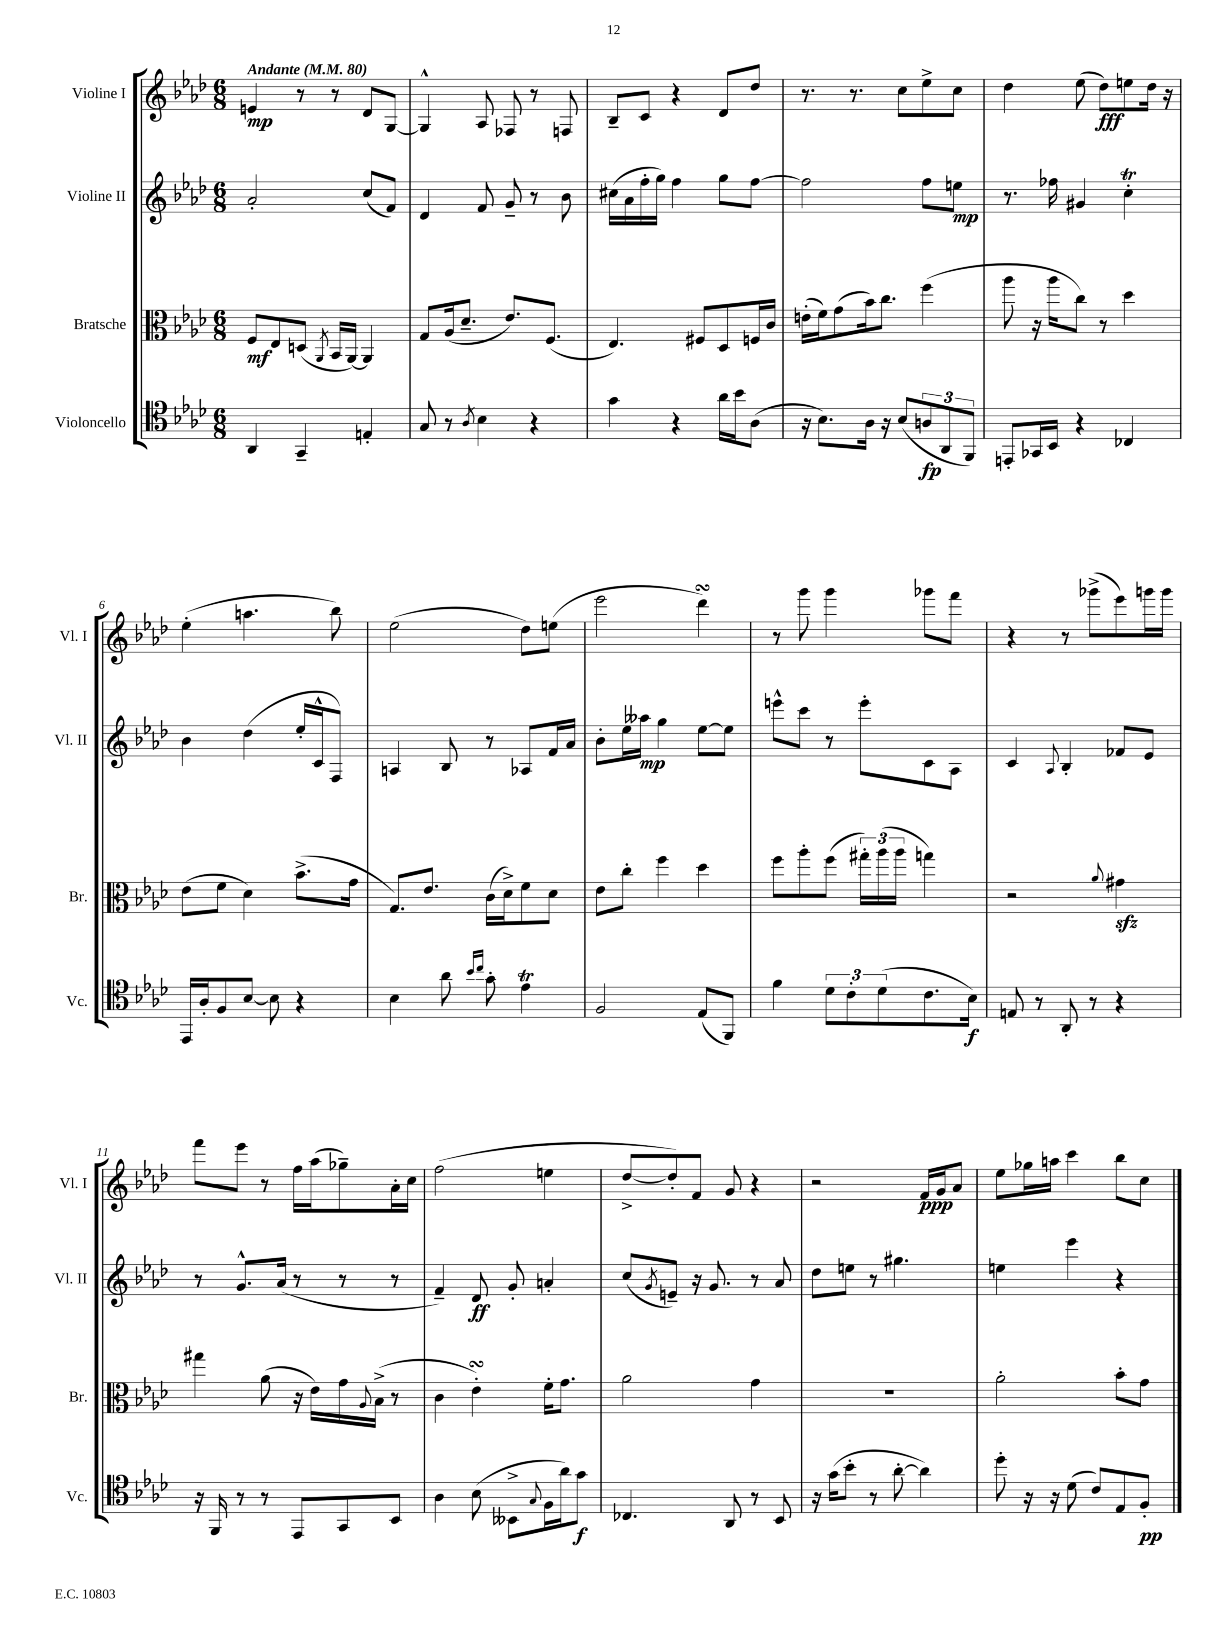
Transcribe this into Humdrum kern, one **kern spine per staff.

**kern	**dynam	**kern	**dynam	**kern	**dynam	**kern	**dynam
*part4	*part4	*part3	*part3	*part2	*part2	*part1	*part1
*staff4	*staff4	*staff3	*staff3	*staff2	*staff2	*staff1	*staff1
*I"Violoncello	*	*I"Bratsche	*	*I"Violine II	*	*I"Violine I	*
*I'Vc.	*	*I'Br.	*	*I'Vl. II	*	*I'Vl. I	*
*clefC4	*	*clefC3	*	*clefG2	*	*clefG2	*
*k[b-e-a-d-]	*	*k[b-e-a-d-]	*	*k[b-e-a-d-]	*	*k[b-e-a-d-]	*
*M6/8	*	*M6/8	*	*M6/8	*	*M6/8	*
*MM80	*	*MM80	*	*MM80	*	*MM80	*
=1	=1	=1	=1	=1	=1	=1	=1
!	!	!	!	!	!	!LO:TX:a:B:t=Andante	!
4AA-/	.	8F/L	mf	2a-'/	.	4en/	mp
.	.	8E-/	.	.	.	.	.
4GG~/	.	(8Dn/J	.	.	.	8r	.
.	.	8qAA-/	.	.	.	.	.
.	.	16BB-/LL	.	.	.	8r	.
.	.	[16AA-/JJ)	.	.	.	.	.
4En'/	.	4AA-/]	.	(8cc/L	.	8d-/L	.
.	.	.	.	8f/J)	.	[8G/J	.
=2	=2	=2	=2	=2	=2	=2	=2
8G/	.	8G/L	.	4d-/	.	4G^^/]	.
8r	.	(16A-/k	.	.	.	.	.
.	.	8.d-~/J	.	.	.	.	.
8qA-/	.	.	.	.	.	.	.
4B-\	.	.	.	8f/	.	8A-/	.
.	.	8.e-/L)	.	8g~/	.	8F-X/	.
4r	.	.	.	8r	.	8r	.
.	.	(8.F/J	.	.	.	.	.
.	.	.	.	8b-\	.	8Fn/	.
=3	=3	=3	=3	=3	=3	=3	=3
4g\	.	4.E-/)	.	(16cc#X\LL	.	8B-~/L	.
.	.	.	.	16a-\	.	.	.
.	.	.	.	16ff'\	.	8c/J	.
.	.	.	.	16gg\JJ)	.	.	.
4r	.	.	.	4ff\	.	4r	.
.	.	8F#X/L	.	.	.	.	.
16a-\LL	.	8D-/	.	8gg\L	.	8d-/L	.
16b-\J	.	.	.	.	.	.	.
(8A-\J	.	16Fn/L	.	[8ff\J	.	8dd-/J	.
.	.	16c/JJ	.	.	.	.	.
=4	=4	=4	=4	=4	=4	=4	=4
16r	.	(16en'\LL	.	2ff\]	.	8.r	.
8.B-\L)	.	16f\J)	.	.	.	.	.
.	.	(8g\	.	.	.	.	.
.	.	.	.	.	.	8.r	.
16A-\Jk	.	16b-\k)	.	.	.	.	.
16r	.	8.cc\J	.	.	.	.	.
(8B-/L	.	.	.	.	.	8cc\L	.
12An/	fp	(4ff\	.	8ff\L	.	8ee-^\	.
12AA-/	.	.	.	.	.	.	.
.	.	.	.	8een\J	mp	8cc\J	.
12FF/J)	.	.	.	.	.	.	.
=5	=5	=5	=5	=5	=5	=5	=5
8EEn'/L	.	8aa-\	.	8.r	.	4dd-\	.
16GG-X/L	.	16r	.	.	.	.	.
16BB-/JJ	.	16aa-\KL	.	16ff-X\	.	.	.
4r	.	8cc\J)	.	4g#X/	.	(8ee-\	.
.	.	8r	.	.	.	8dd-\L)	fff
4C-X/	.	4dd-\	.	4cct'\	.	8een\	.
.	.	.	.	.	.	16dd-\Jk	.
.	.	.	.	.	.	16r	.
!!LO:LB:g=z
=6	=6	=6	=6	=6	=6	=6	=6
16EE-/LL	.	(8e-\L	.	4b-\	.	(4ee-'\	.
16A-'/J	.	.	.	.	.	.	.
8F/	.	8f\J	.	.	.	.	.
[8B-/J	.	4d-\)	.	(4dd-\	.	4.aan\	.
8B-\]	.	.	.	.	.	.	.
4r	.	(8.b-^\L	.	16ee-'/LL	.	.	.
.	.	.	.	16c^^/J	.	.	.
.	.	.	.	8F/J)	.	8bb-\)	.
.	.	16g\Jk	.	.	.	.	.
=7	=7	=7	=7	=7	=7	=7	=7
4B-\	.	8.G/L)	.	4An/	.	(2ee-\	.
.	.	8.e-/J	.	.	.	.	.
8a-\	.	.	.	8B-/	.	.	.
16qqb-/LL	.	.	.	.	.	.	.
16qqcc/JJ	.	.	.	.	.	.	.
8g'\	.	(16c\LL	.	8r	.	.	.
.	.	16d-^\J)	.	.	.	.	.
4e-T\	.	8f\	.	8A-X/L	.	8dd-\L)	.
.	.	8d-\J	.	16f/L	.	(8een\J	.
.	.	.	.	16a-/JJ	.	.	.
=8	=8	=8	=8	=8	=8	=8	=8
2F/	.	8e-\L	.	8b-'\L	.	2eee-\	.
.	.	8cc'\J	.	16ee-\L	.	.	.
.	.	.	.	16aa--X\JJ	mp	.	.
.	.	4ff\	.	4gg\	.	.	.
(8E-/L	.	4dd-\	.	[8ee-\L	.	4ddd-sSSs\)	.
8FF/J)	.	.	.	8ee-\J]	.	.	.
=9	=9	=9	=9	=9	=9	=9	=9
4f\	.	8ff\L	.	8eeen^^\L	.	8r	.
.	.	8aa-'\	.	8ccc\J	.	8ggg\	.
12d-\L	.	(8ff\J	.	8r	.	4ggg\	.
12c'\	.	.	.	.	.	.	.
.	.	24gg#X'\LL)	.	8eee'\L	.	.	.
(12d-\	.	(24aa-\	.	.	.	.	.
.	.	24aa-\JJ	.	.	.	.	.
8.c\	.	4ggn\)	.	8c\	.	8ggg-X\L	.
.	.	.	.	8A-\J	.	8fff\J	.
16B-\Jk)	f	.	.	.	.	.	.
=10	=10	=10	=10	=10	=10	=10	=10
8En/	.	2r	.	4c/	.	4r	.
8r	.	.	.	.	.	.	.
.	.	.	.	8qqA-/	.	.	.
8AA-'/	.	.	.	4B-'/	.	8r	.
8r	.	.	.	.	.	(8ggg-X^\L	.
.	.	8qqa-/	.	.	.	.	.
4r	.	4g#Xzz\	.	8f-X/L	.	8eee-\)	.
.	.	.	.	8e-/J	.	16gggn\L	.
.	.	.	.	.	.	16ggg\JJ	.
!!LO:LB:g=z
=11	=11	=11	=11	=11	=11	=11	=11
16r	.	4gg#X\	.	8r	.	8fff\L	.
16FF/	.	.	.	.	.	.	.
8r	.	.	.	8.g^^/L	.	8eee-\J	.
8r	.	(8a-\	.	.	.	8r	.
.	.	.	.	(16a-/Jk	.	.	.
8EE-/L	.	16r	.	8r	.	16ff\LL	.
.	.	16e-\LL)	.	.	.	(16aa-\J	.
8GG/	.	16g\	.	8r	.	8gg-X~\)	.
.	.	8qqA-/	.	.	.	.	.
.	.	(16B-^\JJ	.	.	.	.	.
8BB-/J	.	8r	.	8r	.	16a-'\L	.
.	.	.	.	.	.	16cc\JJ	.
=12	=12	=12	=12	=12	=12	=12	=12
4A-\	.	4c\	.	4f~/)	.	(2ff\	.
(8B-\	.	4e-sSSS'\)	.	8d-/	ff	.	.
8BB--X^\L	.	.	.	8g'/	.	.	.
8qqG/	.	.	.	.	.	.	.
16F\L	.	16f'\KL	.	4an'/	.	4een\	.
16a-\J)	.	8.g\J	.	.	.	.	.
8g\J	f	.	.	.	.	.	.
=13	=13	=13	=13	=13	=13	=13	=13
4.C-X/	.	2a-\	.	(8cc/L	.	[8dd-^/L	.
.	.	.	.	8qg/	.	.	.
.	.	.	.	8en~/J)	.	8dd-'/])	.
.	.	.	.	16r	.	8f/J	.
.	.	.	.	8.g/	.	.	.
8AA-/	.	.	.	.	.	8g/	.
8r	.	4g\	.	8r	.	4r	.
8BB-/	.	.	.	8a-/	.	.	.
=14	=14	=14	=14	=14	=14	=14	=14
16r	.	2.r	.	8dd-\L	.	2r	.
(16g\KL	.	.	.	.	.	.	.
8b-'\J	.	.	.	8een\J	.	.	.
8r	.	.	.	8r	.	.	.
[8a-'\	.	.	.	4.gg#X\	.	.	.
4a-\])	.	.	.	.	.	16f/LL	ppp
.	.	.	.	.	.	16g/J	.
.	.	.	.	.	.	8a-/J	.
=15	=15	=15	=15	=15	=15	=15	=15
8dd-'\	.	2a-'\	.	4een\	.	8ee-\L	.
16r	.	.	.	.	.	16gg-X\L	.
16r	.	.	.	.	.	16aan\JJ	.
(8d-\	.	.	.	4eee-\	.	4ccc\	.
8c/L)	.	.	.	.	.	.	.
8E-/	.	8b-'\L	.	4r	.	8bb-\L	.
8F'/J	pp	8g\J	.	.	.	8cc\J	.
==	==	==	==	==	==	==	==
*-	*-	*-	*-	*-	*-	*-	*-
